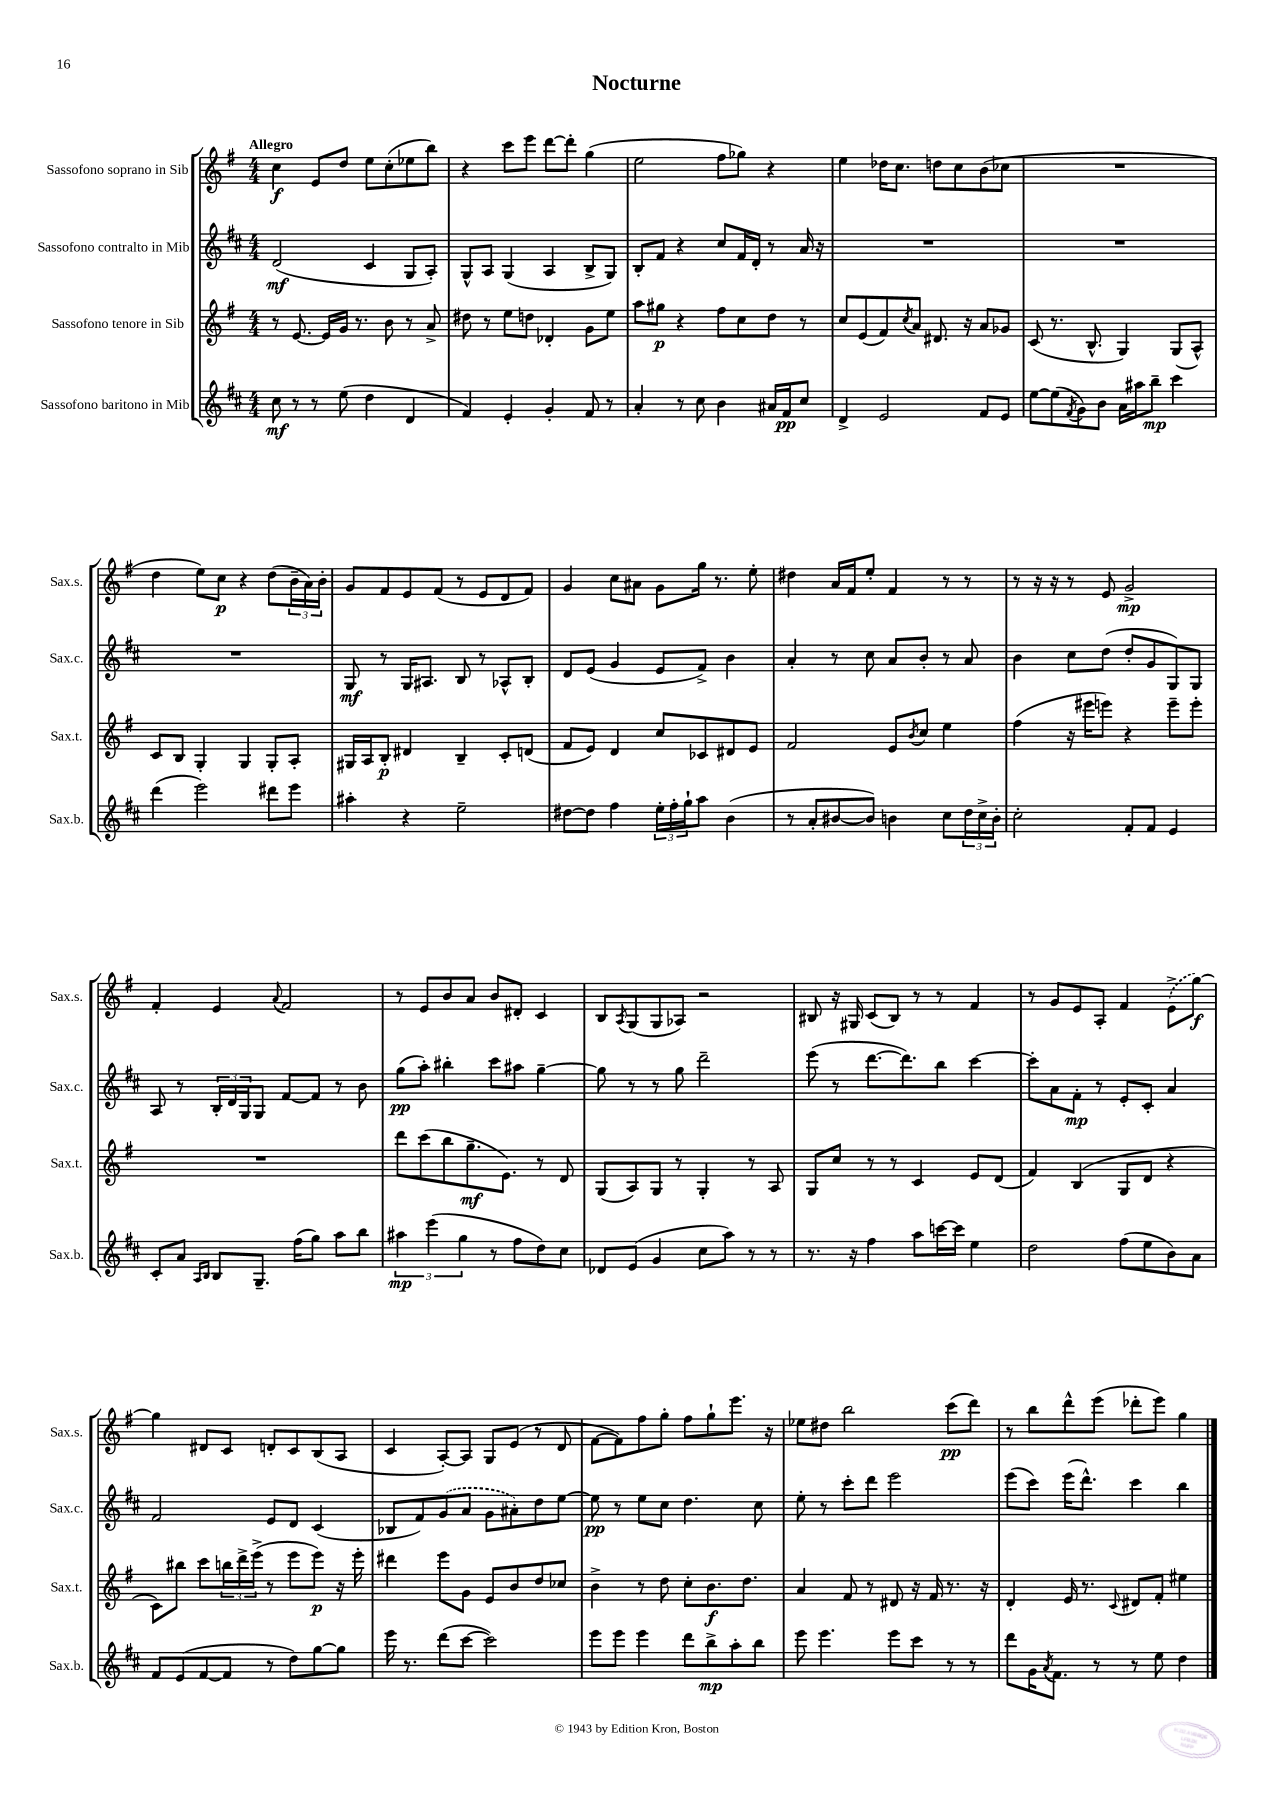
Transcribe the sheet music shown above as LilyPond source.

\header { title = "Nocturne" }
<<
\new StaffGroup <<
\new Staff = "s0" \with { instrumentName = "Sassofono soprano in Sib" shortInstrumentName = "Sax.s." } {
    \clef treble \key g \major \numericTimeSignature \time 4/4 \tempo "Allegro"
    c''4\f e'8 d''8 e''8 c''8-.( ees''8 b''8) |
    r4 c'''8 e'''8 d'''8~ d'''8-. g''4( |
    e''2 fis''8 ges''8) r4 |
    e''4 des''16 c''8. d''8 c''8 b'8( ces''8 |
    R1 |
    d''4 e''8) c''8\p r4 d''8( \tuplet 3/2 { b'16-- a'16) b'16-. } |
    g'8 fis'8 e'8 fis'8( r8 e'8 d'8 fis'8) |
    g'4 c''8 ais'8 g'8 g''16 r8. e''8-. |
    dis''4 a'16 fis'16 e''8-. fis'4 r8 r8 |
    r8 r16 r16 r8 e'8 g'2->\mp |
    fis'4-. e'4 \appoggiatura { a'8 } fis'2 |
    r8 e'8 b'8 a'8 b'8 dis'8-. c'4 |
    b8 \acciaccatura { a8 } g8( g8 aes8) r2 |
    bis8 r16 gis16 c'8( bis8) r8 r8 fis'4 |
    r8 g'8 e'8 a8-. fis'4 \once \slurDashed e'8->( g''8~\f) |
    g''4 dis'8 c'8 d'8-. c'8 b8( a8 |
    c'4 a8~-.) a8 g8 e'8( r8 d'8 |
    fis'8~ fis'8) fis''8 g''8-. fis''8 g''8-! e'''8. r16 |
    ees''8 dis''8 b''2 c'''8\pp( d'''8) |
    r8 b''8 d'''8-^ e'''8( des'''8-. e'''8) g''4 \bar "|." |
}
\new Staff = "s1" \with { instrumentName = "Sassofono contralto in Mib" shortInstrumentName = "Sax.c." } {
    \clef treble \key d \major \numericTimeSignature \time 4/4
    d'2\mf( cis'4 g8 a8-.) |
    g8-^ a8 g4( a4 b8-> g8) |
    b8-. fis'8 r4 cis''8 fis'16 d'16-. r8 a'16 r16 |
    R1 |
    R1 |
    R1 |
    g8\mf r8 g16 ais8. b8 r8 aes8-^ b8-. |
    d'8 e'8( g'4 e'8 fis'8->) b'4 |
    a'4-. r8 cis''8 a'8 b'8-. r8 a'8 |
    b'4 cis''8 d''8( d''8-. g'8 g8) g8 |
    a8 r8 \tuplet 3/2 { b16-. d'16 g16 } g8 fis'8~ fis'8 r8 b'8 |
    g''8\pp( a''8-.) bis''4-. cis'''8 ais''8 g''4~-- |
    g''8 r8 r8 g''8 d'''2-- |
    e'''8( r8 d'''8.~ d'''8.) b''8 cis'''4~ |
    cis'''8-. a'8 fis'8-.\mp r8 e'8-. cis'8-. a'4 |
    fis'2 e'8 d'8 cis'4( |
    bes8 fis'8) \once \slurDashed g'8( a'8 g'8 ais'8-.) d''8 e''8~ |
    e''8\pp r8 e''8 cis''8 d''4. cis''8 |
    e''8-. r8 cis'''8-. d'''8 e'''2 |
    e'''8( cis'''8) e'''16( d'''8.-^) cis'''4 b''4 \bar "|." |
}
\new Staff = "s2" \with { instrumentName = "Sassofono tenore in Sib" shortInstrumentName = "Sax.t." } {
    \clef treble \key g \major \numericTimeSignature \time 4/4
    r8 e'8.~ e'16 g'16 r8. b'8 r8 a'8-> |
    dis''8 r8 e''8 d''8 des'4-. g'8 e''8 |
    a''8 gis''8\p r4 fis''8 c''8 d''8 r8 |
    c''8 e'8( fis'8) \acciaccatura { c''8 } a'8 dis'8. r16 a'8 ges'8 |
    c'8( r8. b8.-^ g4) g8( a8-^) |
    c'8 b8 g4-. g4 g8-. a8-. |
    gis16 a16 b8-.\p dis'4 b4-- c'8-. d'8( |
    fis'8 e'8) d'4 c''8 ces'8 dis'8 e'8 |
    fis'2 e'8 \acciaccatura { b'8 } c''8 e''4 |
    fis''4( r16 eis'''16 e'''8) r4 e'''8-- e'''8-. |
    R1 |
    d'''8 c'''8( b''8 g''8.--\mf e'8.) r8 d'8 |
    g8( a8) g8 r8 g4-. r8 a8 |
    g8 c''8 r8 r8 c'4 e'8 d'8( |
    fis'4) b4( g8 d'8 r4 |
    c'8) bis''8 c'''8 \tuplet 3/2 { b''16 d'''16-> e'''16->( } r8 e'''8 e'''8\p) r16 e'''16-. |
    dis'''4 e'''8 g'8 e'8 b'8 d''8 ces''8 |
    b'4-> r8 d''8 c''8-. b'8.\f d''8. |
    a'4 fis'8 r8 dis'8 r16 fis'16 r8. r16 |
    d'4-. e'16 r8. \appoggiatura { c'8 } dis'8 fis'8-. eis''4 \bar "|." |
}
\new Staff = "s3" \with { instrumentName = "Sassofono baritono in Mib" shortInstrumentName = "Sax.b." } {
    \clef treble \key d \major \numericTimeSignature \time 4/4
    cis''8\mf r8 r8 e''8( d''4 d'4 |
    fis'4) e'4-. g'4-. fis'8 r8 |
    a'4-. r8 cis''8 b'4 ais'16 fis'16\pp cis''8 |
    d'4-> e'2 fis'8 e'8 |
    e''8~ e''8( \acciaccatura { fis'8 } g'8) b'8 a'16 ais''16 b''8--\mp cis'''4 |
    d'''4( e'''2) dis'''8 e'''8 |
    ais''4-. r4 e''2-- |
    dis''8~ dis''8 fis''4 \tuplet 3/2 { e''16-. fis''16-. g''16-! } a''8 b'4( |
    r8 a'8-. bis'8~ bis'8) b'4 cis''8 \tuplet 3/2 { d''16 cis''16-> b'16-. } |
    cis''2-. fis'8-. fis'8 e'4 |
    cis'8-. a'8 \grace { a16 b16 } b8 g8.-- fis''16( g''8) a''8 b''8 |
    \tuplet 3/2 { ais''4\mp e'''4( g''4 } r8 fis''8 d''8) cis''8 |
    des'8 e'8( g'4 cis''8 a''8) r8 r8 |
    r8. r16 fis''4 a''8 c'''16~ c'''16 e''4 |
    d''2 fis''8( e''8 b'8) a'8 |
    fis'8 e'8( fis'8~ fis'8 r8 d''8) g''8~ g''8 |
    e'''16 r8. d'''8( cis'''8~ cis'''2) |
    e'''8 e'''8 e'''4 d'''8 b''8->\mp a''8-. b''8 |
    e'''8 e'''4. e'''8 cis'''8 r8 r8 |
    d'''8 g'16 \acciaccatura { a'8 } fis'8. r8 r8 e''8 d''4 \bar "|." |
}
>>
>>
\layout { \context { \Score \remove "Bar_number_engraver" } }
